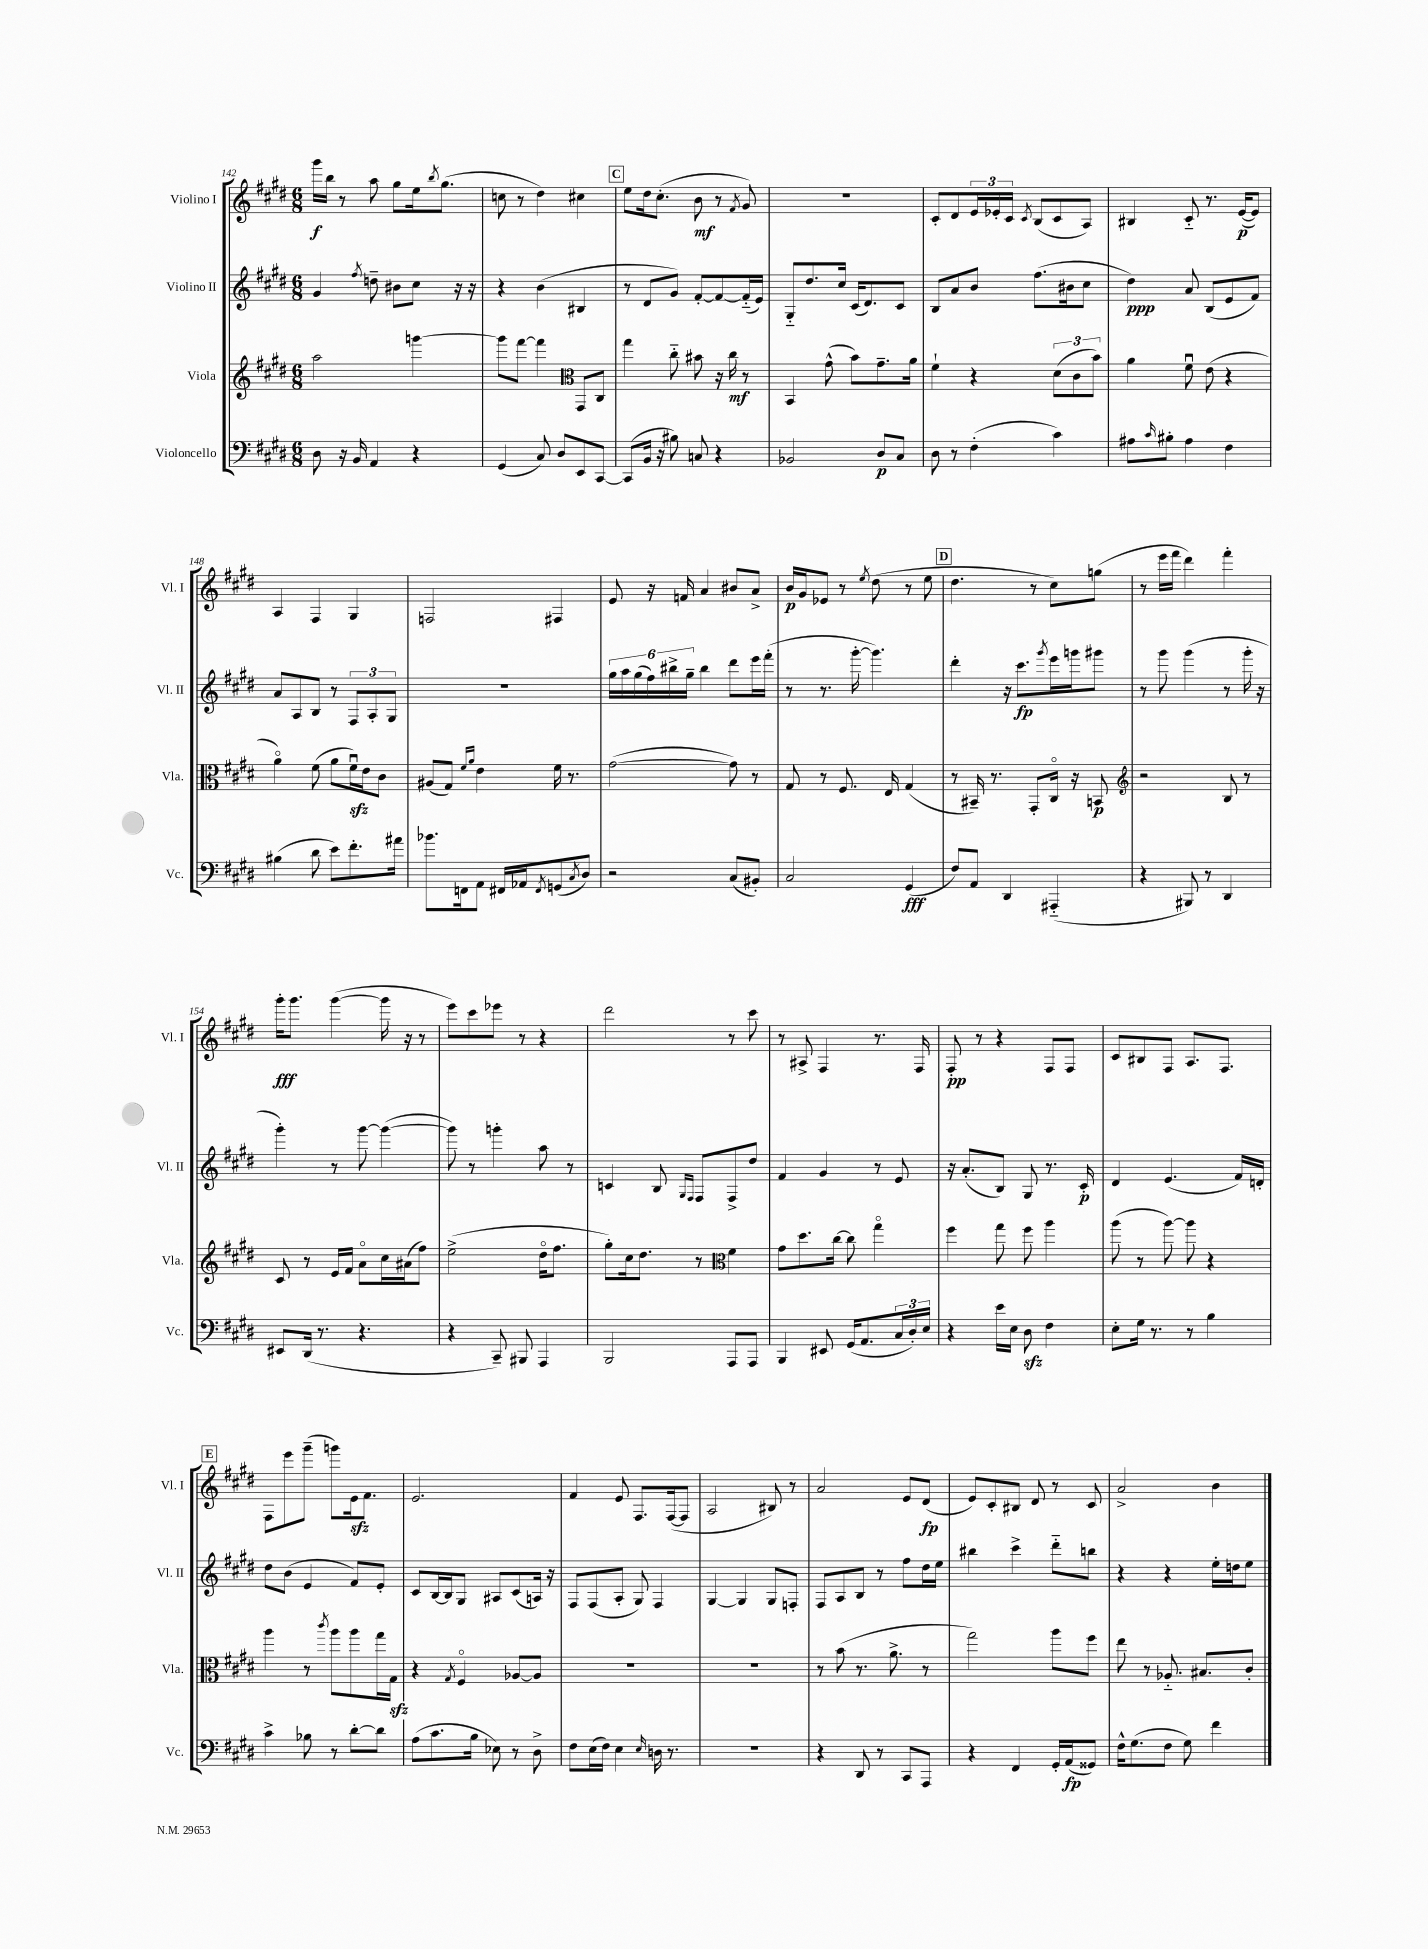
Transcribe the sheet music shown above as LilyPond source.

<<
\new StaffGroup <<
\new Staff = "s0" \with { instrumentName = "Violino I" shortInstrumentName = "Vl. I" } {
    \clef treble \key e \major \numericTimeSignature \time 6/8
    gis'''16\f b''16 r8 a''8 gis''8 e''16 \acciaccatura { b''8 } gis''8.( |
    c''8 r8 dis''4) cis''4 |
    \mark \markup { \box "C" } e''8 dis''16 cis''8.-.( b'8\mf r8 \acciaccatura { fis'8 } gis'8) |
    R2. |
    cis'8-. dis'8 \tuplet 3/2 { e'16 ees'16-. cis'16 } \acciaccatura { cis'8 } b8( cis'8 a8) |
    bis4 cis'8-_ r8. e'16~\p( e'8) |
    a4 fis4 gis4 |
    f2 fis4 |
    e'8 r16 f'16 a'4 bis'8 a'8-> |
    b'16\p gis'16 ees'8 r8 \acciaccatura { e''8 } dis''8( r8 e''8 |
    \mark \markup { \box "D" } dis''4. r8 cis''8) g''8( |
    r8 e'''16 fis'''16 dis'''4) fis'''4-. |
    gis'''16-.\fff gis'''8. gis'''4~( gis'''16 r16 r8 |
    e'''8) cis'''8 ees'''8 r8 r4 |
    dis'''2 r8 cis'''8 |
    r8 ais8-> fis4 r8. fis16 |
    fis8-.\pp r8 r4 fis8 fis8 |
    cis'8 bis8 fis8 a8. fis8. |
    \mark \markup { \box "E" } fis8 e'''8 gis'''8--( g'''8) e'16\sfz fis'8. |
    e'2. |
    fis'4 e'8 fis8. fis16~( fis8 |
    a2 bis8) r8 |
    a'2 e'8 dis'8\fp( |
    e'8) cis'8-. bis8 dis'8 r8 cis'8 |
    a'2-> b'4 \bar "|." |
}
\new Staff = "s1" \with { instrumentName = "Violino II" shortInstrumentName = "Vl. II" } {
    \clef treble \key e \major \numericTimeSignature \time 6/8
    gis'4 \acciaccatura { fis''8 } d''8-- bis'8 cis''8 r16 r16 |
    r4 b'4( bis4 |
    \mark \markup { \box "C" } r8 dis'8 gis'8) fis'8~-. fis'8~ fis'16-_( e'16) |
    gis8-_ dis''8. cis''16 cis'16( dis'8.) cis'8 |
    b8 a'8 b'8 fis''8.( bis'16 cis''8 |
    dis''4\ppp) a'8 b8( e'8 fis'8) |
    a'8 a8 b8 r8 \tuplet 3/2 { fis8 a8-. gis8 } |
    R2. |
    \tuplet 6/4 { gis''16 a''16 gis''16( fis''16) bis''16-> gis''16-- } bis''4 dis'''8 e'''16 fis'''16-.( |
    r8 r8. gis'''16~-. gis'''4.) |
    \mark \markup { \box "D" } dis'''4-. r16 cis'''8.\fp \acciaccatura { gis'''8 } e'''16 g'''16 gis'''8 |
    r8 gis'''8 gis'''4( r8 gis'''16-. r16 |
    gis'''4-.) r8 gis'''8~ gis'''4~( |
    gis'''8) r8 g'''4-. a''8 r8 |
    c'4 b8 \grace { gis16 fis16 } fis8 fis8-> dis''8 |
    fis'4 gis'4 r8 e'8 |
    r16 a'8.-.( b8) gis8 r8. cis'16-.\p |
    dis'4 e'4.( fis'16) d'16-. |
    \mark \markup { \box "E" } dis''8 b'8( e'4 fis'8) e'8-. |
    cis'8 b16~ b16 gis8 ais8 cis'8( a16) r16 |
    fis8 fis8( a8-. gis8) fis4 |
    gis4~ gis4 gis8 f8-. |
    fis8 a8 b8 r8 fis''8 dis''16 e''16 |
    bis''4 cis'''4-> dis'''8-_ b''8 |
    r4 r4 e''16-. d''16 e''8 \bar "|." |
}
\new Staff = "s2" \with { instrumentName = "Viola" shortInstrumentName = "Vla." } {
    \clef treble \key e \major \numericTimeSignature \time 6/8
    a''2 g'''4~ |
    g'''8 fis'''8~ fis'''4 \clef alto gis,8 cis8 |
    \mark \markup { \box "C" } gis''4 cis''8-_ bis'8 r16 cis''16\mf r8 |
    b,4 gis'8-^( b'8) gis'8.-- a'16 |
    fis'4-! r4 \tuplet 3/2 { dis'8( cis'8 b'8) } |
    a'4 fis'8\downbow e'8( r4 |
    a'4\flageolet) fis'8( a'8 fis'16\downbow\sfz) e'16 cis'8 |
    ais8( gis8) \grace { fis'16 a'16 } e'4 fis'16 r8. |
    gis'2~( gis'8) r8 |
    gis8 r8 fis8. e16 gis4( |
    \mark \markup { \box "D" } r8 bis,16--) r8. gis,8-. cis16\flageolet r16 b,8\p |
    \clef treble r2 b8 r8 |
    cis'8 r8 e'16 fis'16 a'8\flageolet cis''16 ais'16( fis''8) |
    e''2->( dis''16\flageolet fis''8. |
    gis''8-.) cis''16 dis''8. r8 \clef alto fis'4 |
    gis'8 dis''8. cis''16~ cis''8 gis''4\flageolet |
    fis''4 gis''8 fis''8 a''4 |
    a''8( r8 a''8~) a''8 r4 |
    \mark \markup { \box "E" } a''4 r8 \acciaccatura { cis'''8 } a''8 a''8 gis''16 gis16\sfz |
    r4 \acciaccatura { gis8 } fis4\flageolet aes8~ aes8 |
    R2. |
    R2. |
    r8 b'8( r8. a'8.-> r8 |
    gis''2) a''8 fis''8 |
    e''8 r8 aes8.-_ bis8. cis'8-. \bar "|." |
}
\new Staff = "s3" \with { instrumentName = "Violoncello" shortInstrumentName = "Vc." } {
    \clef bass \key e \major \numericTimeSignature \time 6/8
    dis8 r16 b,16 a,4 r4 |
    gis,4( cis8) dis8 e,8 cis,8~ |
    \mark \markup { \box "C" } cis,8( b,16 r16 bis8) c8 r4 |
    bes,2 dis8\p cis8 |
    dis8 r8 fis4-.( cis'4) |
    ais8 \grace { cis'16 } bis8-. ais4 fis4 |
    bis4( dis'8 e'8) fis'8.-. ais'16 |
    bes'8. f,16 a,8 fis,16 aes,16 \acciaccatura { fis,8 } g,8( \acciaccatura { cis8 } dis8) |
    r2 cis8( bis,8-.) |
    cis2 gis,4\fff( |
    \mark \markup { \box "D" } fis8) a,8 dis,4 ais,,4-_( |
    r4 bis,,8) r8 dis,4 |
    eis,8 dis,16( r8. r4. |
    r4 cis,8--) bis,,8 a,,4 |
    b,,2 a,,8 a,,8 |
    b,,4 eis,8 gis,16( a,8. \tuplet 3/2 { cis16 dis16-.) e16 } |
    r4 e'16 e16 dis8\sfz fis4 |
    e8-. gis16 r8. r8 b4 |
    \mark \markup { \box "E" } cis'4-> bes8 r8 dis'8~-. dis'8 |
    a8( cis'8. b16 ees8) r8 dis8-> |
    fis8 e16( fis16) e4 \grace { e16 } d16 r8. |
    R2. |
    r4 dis,8 r8 cis,8 a,,8 |
    r4 fis,4 gis,16-. a,16\fp( gisis,8) |
    fis16-^ gis8.( fis8 gis8) fis'4 \bar "|." |
}
>>
>>
\layout { \context { \Score currentBarNumber = #142 } }
